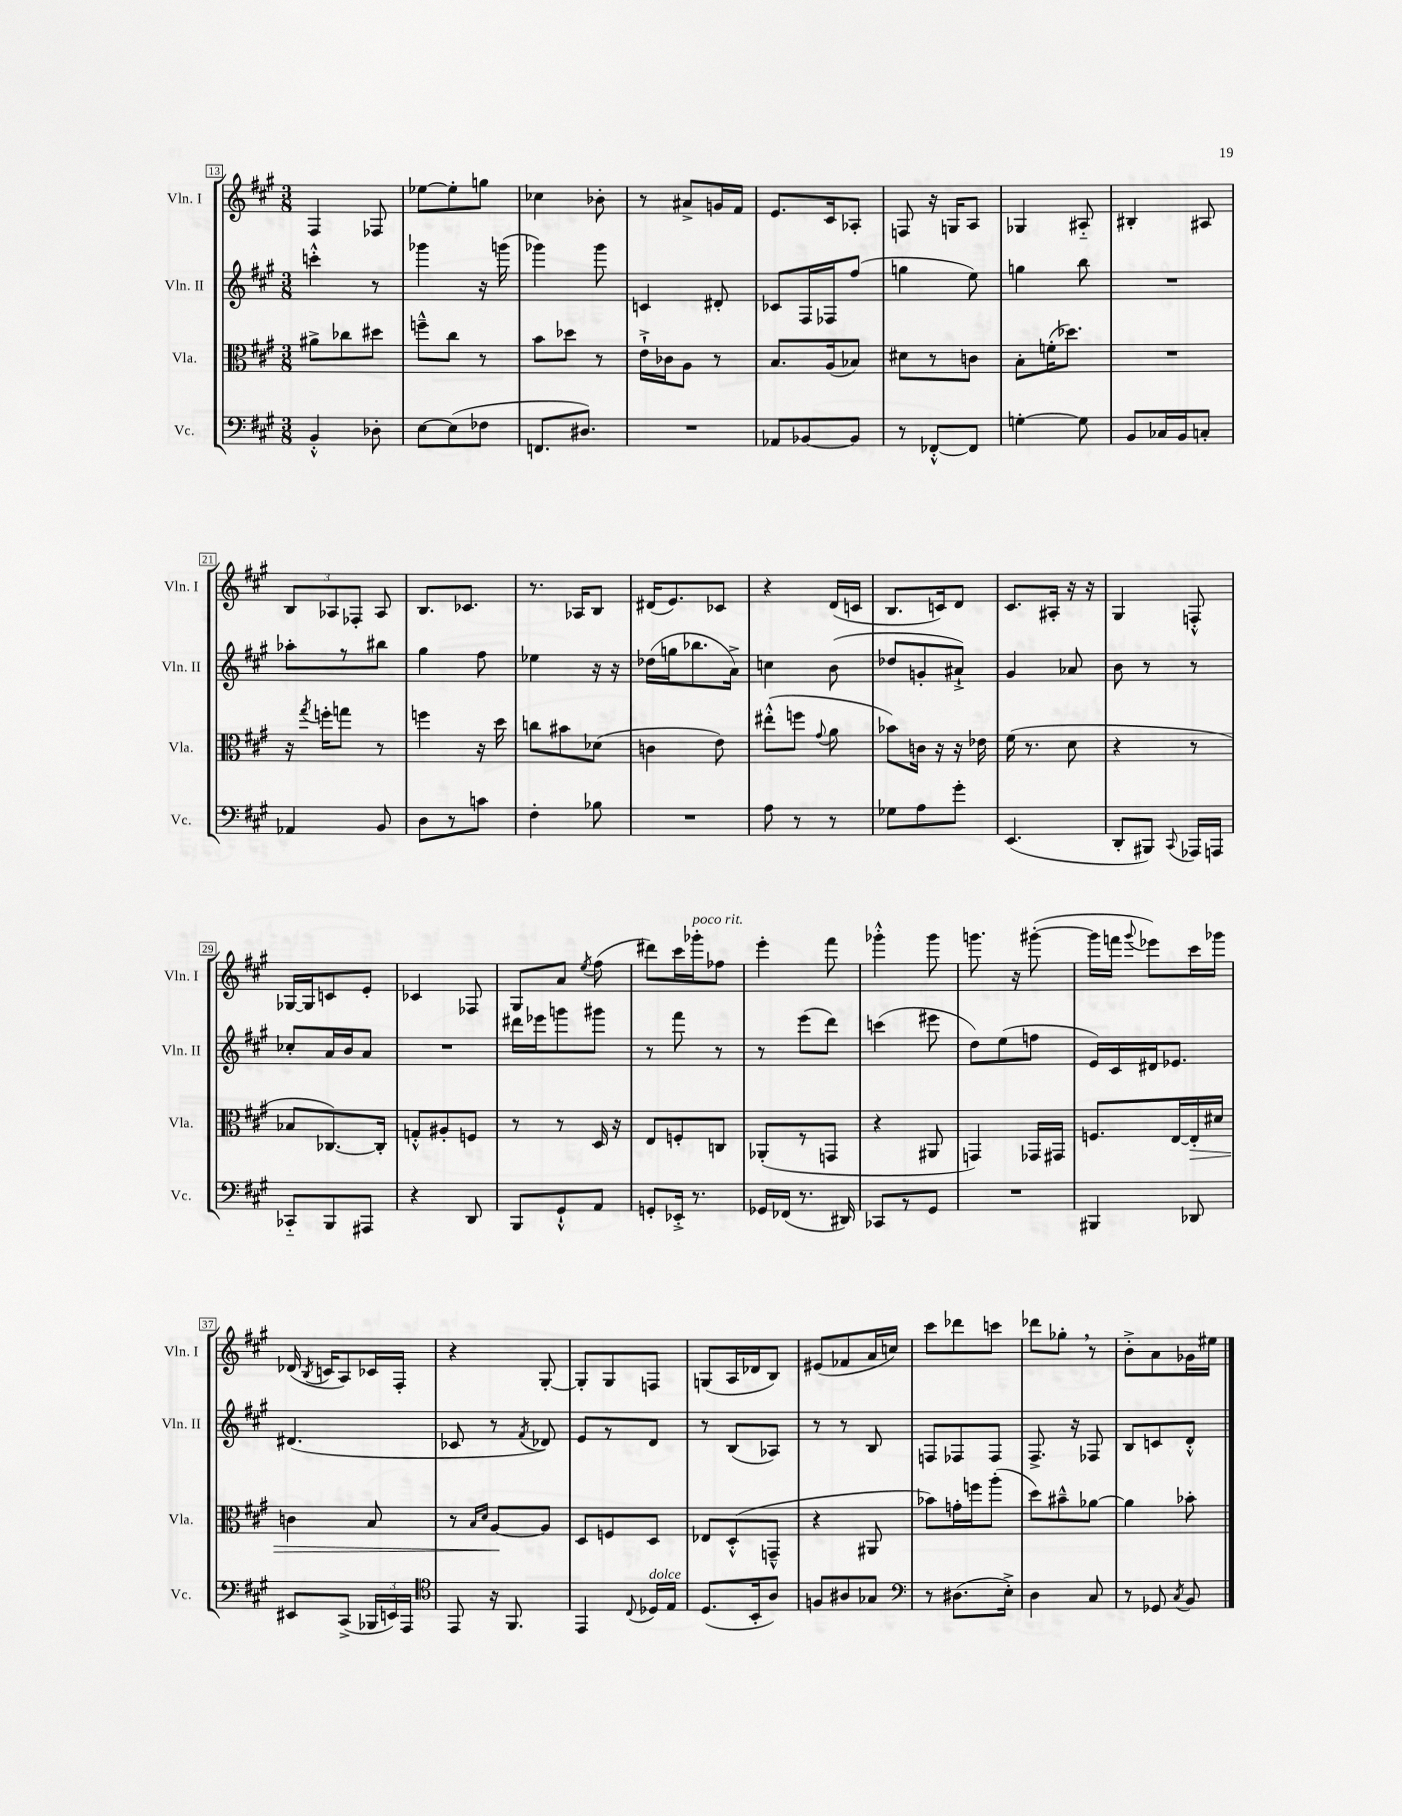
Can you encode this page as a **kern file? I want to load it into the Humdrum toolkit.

**kern	**kern	**kern	**kern
*staff4	*staff3	*staff2	*staff1
*clefF4	*clefC3	*clefG2	*clefG2
*k[f#c#g#]	*k[f#c#g#]	*k[f#c#g#]	*k[f#c#g#]
*M3/8	*M3/8	*M3/8	*M3/8
4BB'^^	8a#^	4ccc'^^	4F#
.	8cc-	.	.
8D-'	8dd#	8r	8F-
=	=	=	=
[8E	8ff~^^	4ggg-	[8ee-
(8E]	8cc#	.	8ee-']
8F-	8r	16r	8gg
.	.	(16ggg	.
=	=	=	=
8.FF	8b	4ggg-)	4cc-
.	8dd-	.	.
8.D#)	.	.	.
.	8r	8ggg-	8b-'
=	=	=	=
4.r	16e`^	4c	8r
.	16c-	.	.
.	8A	.	8a#^
.	8r	8d#'	16g
.	.	.	16f#
=	=	=	=
8AA-	8.B	8c-	8.e
[8BB-	.	16F#	.
.	(16A	16F-	16c#
8BB-]	8B-)	(8ff#	8A-'
=	=	=	=
8r	8d#	4gg	8F
[8FF-'^^	8r	.	16r
.	.	.	16G
8FF-]	8c	8ee)	8A
=	=	=	=
[4G'	8B'	4gg	4G-
.	(16f'	.	.
.	8.dd-)	.	.
8G]	.	8bb	8A#'~
=	=	=	=
8BB	4.r	4.r	4B#'
16C-	.	.	.
16BB	.	.	.
8C'	.	.	8A#
=	=	=	=
4AA-	16r	8aa-'	12B
.	8qgg#	.	.
.	16ff'	.	.
.	.	.	12A-
.	8gg	8r	.
.	.	.	12F-'
8BB	8r	8bb#	8A-
=	=	=	=
8D	4ff	4gg#	8.B
8r	.	.	.
.	.	.	8.c-
8c	16r	8ff#	.
.	16dd	.	.
=	=	=	=
4F#'	8cc	4ee-	8.r
.	8b#	.	.
.	.	.	16A-
8B-	(8d-	16r	8B
.	.	16r	.
=	=	=	=
4.r	4c	(16dd-	(16d#
.	.	16gg	8.e)
.	.	8.bb-	.
.	8e)	.	8c-
.	.	16a^)	.
=	=	=	=
8A	(8ee#'^^	4cc	4r
8r	8ff	.	.
.	8qqg#	.	.
8r	8a	(8b	(16d
.	.	.	16c
=	=	=	=
8G-	8b-)	8dd-	8.B
8A	16c	8g'	.
.	16r	.	16c)
8g#'	16r	8a#`^)	8d
.	16e-	.	.
=	=	=	=
(4.EE	(16f#	4g#	8.c#
.	8.r	.	.
.	.	.	16A#'
.	8d	8a-	16r
.	.	.	16r
=	=	=	=
8DD'	4r	8b	4G#
8BBB#)	.	8r	.
8qqCC#	.	.	.
16AAA-	8r	8r	8F'^^
16AAA	.	.	.
=	=	=	=
8CC-'~	8B-	8cc-'	[16G-
.	.	.	16G-]
8BBB	[8.C-)	16a	8c
.	.	16b	.
8AAA#	.	8a	8e'
.	16C-']	.	.
=	=	=	=
4r	8G'^^	4.r	4c-
.	8A#'	.	.
8DD	8F	.	8F-
=	=	=	=
8BBB	8r	16ddd#	8G#
.	.	16eee-	.
8GG#`^^	8r	8ggg	8a
.	.	.	8qee
8AA	16D	8ggg#	(8ff#
.	16r	.	.
=	=	=	=
8GG'	8E	8r	8ddd#)
16EE-'^	8F'	8fff#	16ccc#
8.r	.	.	16ggg-'
.	8C	8r	8ff-
=	=	=	=
16GG-	(8AA-'	8r	4eee'
(16FF-	.	.	.
8.r	8r	(8eee	.
.	8GG	8ddd)	8fff#
16DD#)	.	.	.
=	=	=	=
8CC-	4r	(4ccc	4ggg-'^^
8r	.	.	.
8GG#	8AA#	8eee#	8ggg-
=	=	=	=
4.r	4GG)	8dd)	8.ggg
.	.	(8ee	.
.	.	.	16r
.	16GG-	8ff	([8ggg#'
.	16GG#	.	.
=	=	=	=
4BBB#	8.F	16e)	16ggg#]
.	.	16c#	16fff
.	.	.	8qqggg#
.	.	16d#	8eee-)
.	[16E	8.e-	.
8DD-	16E']	.	16ccc#
.	16d#	.	16ggg-
=	=	=	=
8EE#	4c	(4.d#	(16d-
.	.	.	8qB
.	.	.	16c
(8CC#^	.	.	8A)
24BBB-	8B	.	16c-
24EE)	.	.	.
.	.	.	16F#'
24AAA	.	.	.
=	=	=	=
*clefC4	*	*	*
8EE	8r	8c-	4r
.	16qqB	.	.
.	16qqd	.	.
16r	[8A	8r	.
8.FF#	.	.	.
.	.	8qf#	.
.	8A]	8d-)	[8G#'
=	=	=	=
4EE	8D	8e	8G#']
.	8F	8r	8G#
8qqC#	.	.	.
16D-	8D	8d	8F
16E	.	.	.
=	=	=	=
(8.D	8E-	8r	(8G
.	(8D'^^	(8B	16A
16BB'	.	.	16d-
8A)	8GG~^^	8A-)	8B)
=	=	=	=
8F	4r	8r	(8e#
8A#	.	8r	8f-
8G-	8AA#	8B	16a
.	.	.	16cc)
=	=	=	=
*clefF4	*	*	*
8r	8b-)	8F	8ccc#
(8.D#	16g'	8F-	8ddd-
.	16ff	.	.
.	(8aa'	8F-	8ccc
16E'^)	.	.	.
=	=	=	=
4D	8dd)	8.F#^	8ddd-
.	8b#~^^	.	8gg-'
.	.	16r	.
8C#	[8a-	8F-	8r
=	=	=	=
8r	4a-]	8B	8b'^
8GG-	.	8c	8a
8qC#	.	.	.
8BB	8b-'	8d'^^	16g-
.	.	.	16ee#
==	==	==	==
*-	*-	*-	*-
